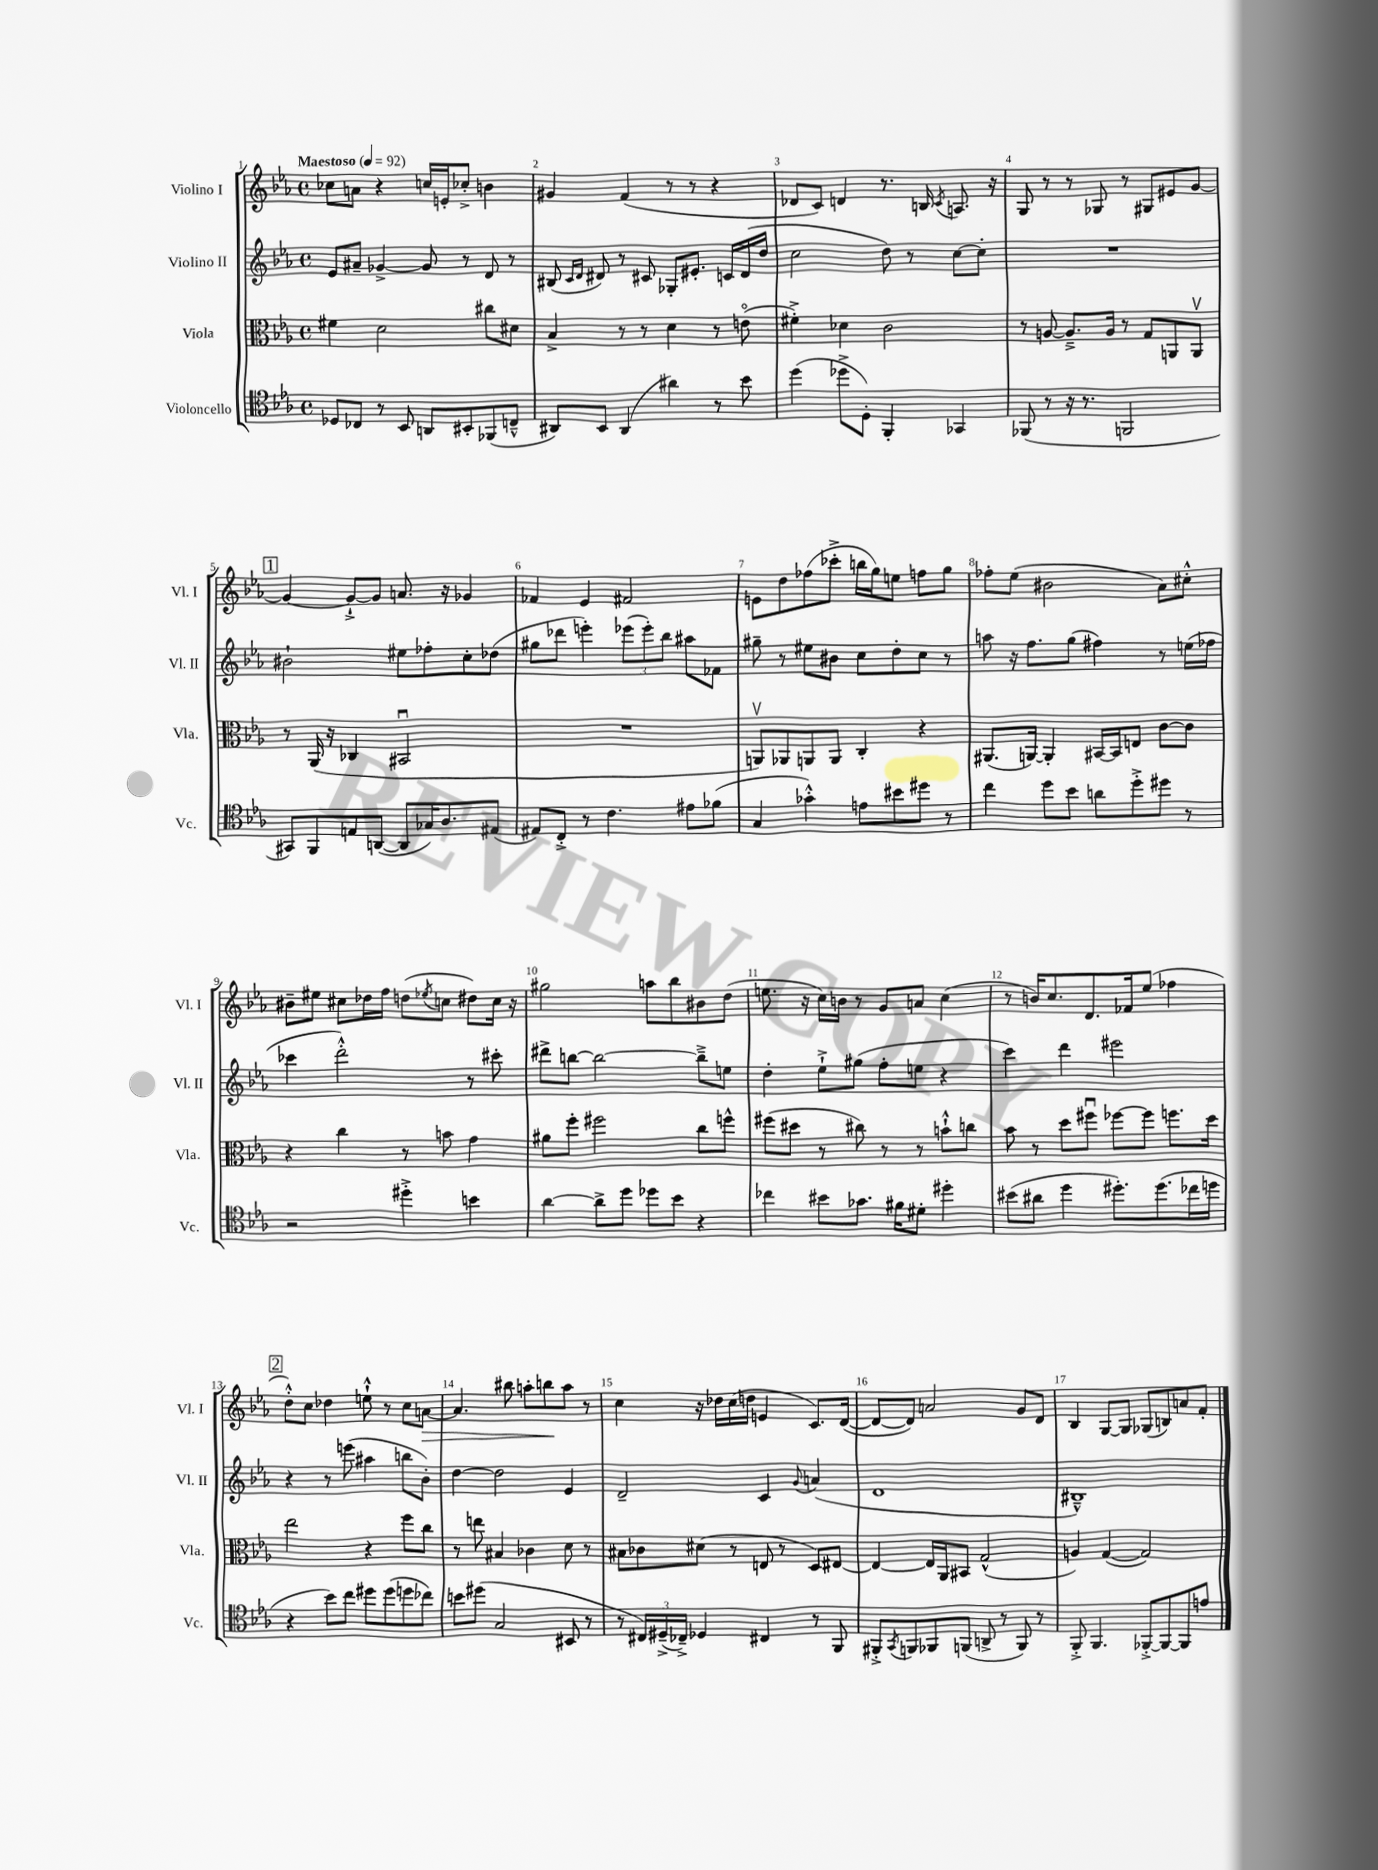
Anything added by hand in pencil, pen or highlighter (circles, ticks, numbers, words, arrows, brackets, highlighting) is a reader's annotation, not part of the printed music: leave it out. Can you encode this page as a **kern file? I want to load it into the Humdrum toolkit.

**kern	**kern	**kern	**kern
*staff4	*staff3	*staff2	*staff1
*clefC4	*clefC3	*clefG2	*clefG2
*k[b-e-a-]	*k[b-e-a-]	*k[b-e-a-]	*k[b-e-a-]
*M4/4	*M4/4	*M4/4	*M4/4
*met(c)	*met(c)	*met(c)	*met(c)
*MM92	*MM92	*MM92	*MM92
8D-	4f#	8e-	8cc-
8C-	.	8a#~	8a
8r	2d	[4g-^	4r
8BB-	.	.	.
8AA	.	8g-]	16cc
.	.	.	16e'
8BB#'	.	8r	8cc-'^
(8FF-	8cc#	8d	4b
8C~^^	8d#	8r	.
=	=	=	=
8AA#)	4B-^	(8B#	4g#
.	.	16qqc	.
.	.	16qqd	.
8BB-	.	8d#)	.
(4AA#	8r	8r	(4f
.	8r	8c#	.
4a#)	4d	8G-'	8r
.	.	8.e#'	8r
8r	8r	.	4r
.	.	16c	.
8b-	(8eo	(16d#	.
.	.	16dd	.
=	=	=	=
(4dd	4f#'^)	2cc	8d-
.	.	.	8c)
8dd-^	4d-	.	4d
8D')	.	.	.
4FF'	2c	8dd)	8.r
.	.	8r	.
.	.	.	16B
.	.	.	8qc
4GG-	.	[8cc	8.A
.	.	8cc']	.
.	.	.	16r
=	=	=	=
(8FF-	8r	1r	8G
8r	[8A	.	8r
16r	8.A~^]	.	8r
8.r	.	.	.
.	.	.	8G-
.	16A	.	.
2FF	8r	.	8r
.	8G	.	8G#
.	8AA	.	8e#
.	8AAv	.	[8g
=	=	=	=
8GG#)	8r	2b#`	4g_
8FF	(16AA-	.	.
.	16r	.	.
8E	4C-	.	8g`^_
([8AA	.	.	8g]
8AA]	2BB#u	8ee#	8.a
16G-)	.	8ff-'	.
8.A-	.	.	16r
.	.	8cc'	4g-
(8E#	.	(8dd-	.
=	=	=	=
8E#)	1r	8gg#	4f-
8C'^	.	8ddd-	.
8r	.	4eee')	4e-
4.c	.	.	.
.	.	(12eee-	2f#
.	.	12eee-')	.
.	.	12bb-	.
8e#	.	8aa#	.
(8f-	.	8f-	.
=	=	=	=
4G	8AAv)	8gg#~	8e
.	8AA-	8r	8dd
4g-'^^)	8AA	8ee#	(8ff-
.	8AA	8b#	8ccc-'^
8e	4C'	8cc	16bb
.	.	.	16gg)
8b#	.	8dd'	8ee
8dd#	4r	8cc	8ff
8r	.	8r	8gg
=	=	=	=
4cc	(8.AA#	8aa	8ff-'
.	.	16r	(8ee-
.	[16AA)	8.ff	.
8dd	4AA']	.	2b#
8b-	.	(8gg	.
8a	[16BB#	4ff#)	.
.	16BB#]	.	.
8dd'^	8E	.	.
8dd#	[8c	8r	8a-)
8r	8c]	(16ee	8cc#'^^
.	.	16ff-	.
=	=	=	=
2r	4r	4ccc-	8b#~
.	.	.	8ee#
.	4cc	2ddd'^^)	8cc#
.	.	.	16dd-
.	.	.	16ff
4dd#'^	8r	.	(8dd
.	.	.	8qee-
.	8b	.	8cc
4b	4g	8r	8dd#)
.	.	8ccc#'	16cc
.	.	.	16r
=	=	=	=
[4a-	8a#	8ddd#^	2gg#
.	8ff'	[8bb	.
8a-^]	2ff#	2bb_	.
8dd	.	.	.
8dd-	.	.	8aa
8b-	.	.	8bb-
4r	8cc	8bb~^]	8b#
.	8ff^^	8ee	(8dd
=	=	=	=
4cc-	(8ff#	4dd'	8.ee
.	8dd#	.	.
.	.	.	16r
8b#	8r	8ee-`^	16cc)
.	.	.	16b
8.g-	8cc#)	(8gg#	8r
.	8r	8ff'	8g
16f#	.	.	.
8d#'	8r	8ee	8a
4dd#'	8b`^^	4r	(4cc
.	8cc	.	.
=	=	=	=
(8b#	8b-	4ccc)	8r
8a#	8r	.	16b)
.	.	.	8.cc
4dd	8dd	4ddd	.
.	8ff#u	.	8.d
8.dd#')	[8ff-	2eee#	.
.	.	.	16f-
.	8ff-]	.	(8ee-
(8.dd#	.	.	.
.	8.ff	.	4ff-
16cc-	.	.	.
16dd	16dd	.	.
=	=	=	=
4r	2ee-	4r	8dd'^^)
.	.	.	8cc
8b-)	.	8r	4dd-
8cc	.	(8eee	.
8dd#	4r	4aa#	8ee`^^
(8dd#	.	.	8r
8dd	8ff	8bb	8cc
8cc-)	8cc	8b-')	[8a
=	=	=	=
8b	8r	[4dd	4.a]
(8dd#	8ee	.	.
2G	4B#	2dd]	.
.	.	.	8bb#
.	4c-	.	8aa'
.	.	.	8bb
8BB#	8d	4e-	8aa
8r	8r	.	8r
=	=	=	=
8r	8B#	2d~	4cc
24C#)	8c-	.	.
(24D#~^	.	.	.
24C-~^)	.	.	.
4D-	(8d#	.	16r
.	.	.	16dd-
.	8r	.	(16cc
.	.	.	16dd
4C#	8E	4c	4e
.	8r	.	.
.	.	8qqg	.
8r	8D)	(4a	8.c)
8FF	[8E#	.	.
.	.	.	([16d
=	=	=	=
8FF#'^	4E#_	1d	8d_
8qGG	.	.	.
8FF	.	.	8d])
8FF-	16E#]	.	2a
.	16AA-	.	.
(8FF	8BB#	.	.
8AA^	(2G^^	.	.
8r	.	.	.
8FF)	.	.	8g
8r	.	.	8d
=	=	=	=
8FF'^	4A)	1B#~^^)	4B-
4.FF	.	.	.
.	([4G	.	[8G
.	.	.	8G]
[8FF-'^	2G])	.	(8G-
8FF-_	.	.	8B)
8FF-]	.	.	8a
8e	.	.	8f'
==	==	==	==
*-	*-	*-	*-
